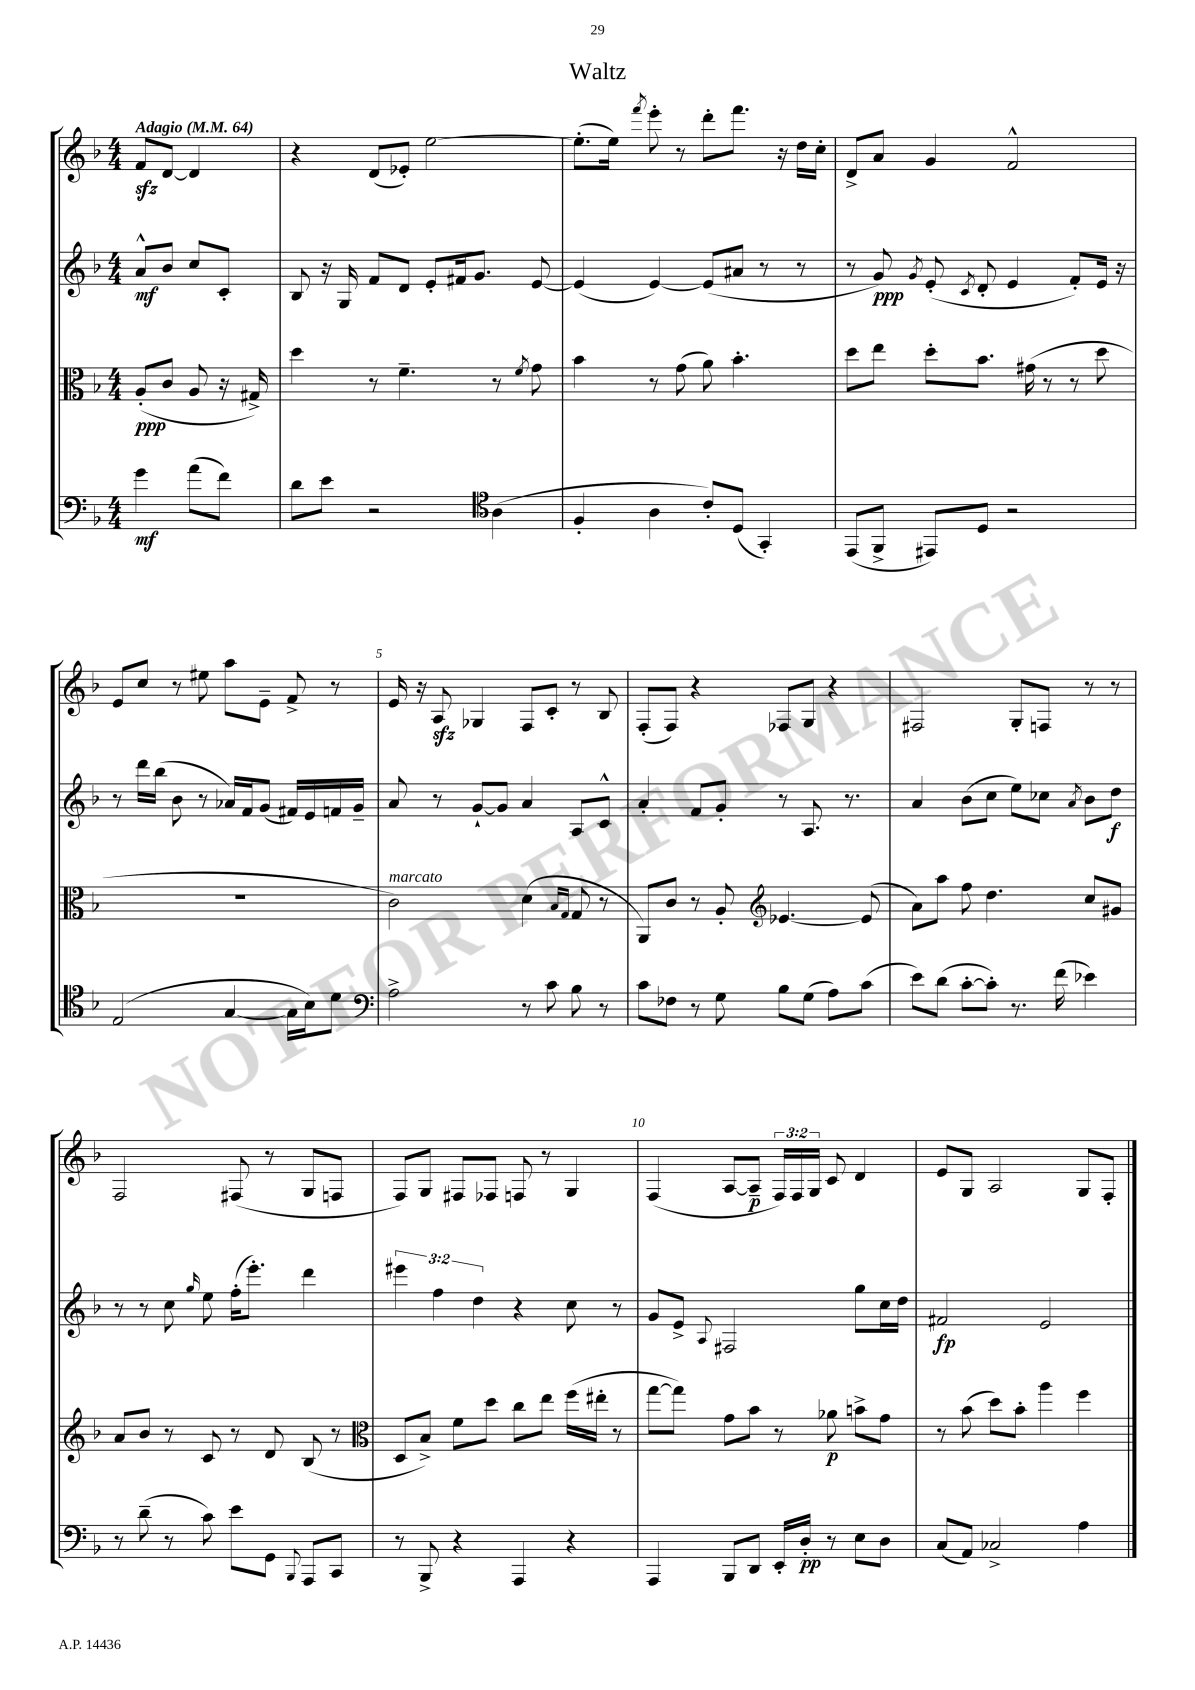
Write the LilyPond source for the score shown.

\header { title = "Waltz" }
<<
\new StaffGroup <<
\new Staff = "s0" {
    \clef treble \key f \major \numericTimeSignature \time 4/4 \override Staff.TupletNumber.text = #tuplet-number::calc-fraction-text \partial 2 \tempo "Adagio" 4 = 64
    \autoBeamOff f'8[\sfz d'8]~ d'4 |
    r4 d'8[( ees'8]-.) e''2~ |
    e''8.[-.( e''16]) \acciaccatura { f'''8 } e'''8-. r8 d'''8[-. f'''8.] r16 d''16[ c''16]-. |
    d'8[-> a'8] g'4 f'2-^ |
    e'8[ c''8] r8 eis''8 a''8[ e'8]-- f'8-> r8 |
    e'16 r16 a8\sfz ges4 f8[ c'8]-. r8 bes8 |
    f8[-.( f8]) r4 fes8[ g8] r4 |
    fis2 g8[-. f8] r8 r8 |
    f2 fis8( r8 g8[ f8] |
    f8[) g8] fis8[ fes8] f8 r8 g4 |
    f4( a8[~ a8]--\p \tuplet 3/2 { f16[) f16 g16] } c'8 d'4 |
    e'8[ g8] a2 g8[ f8]-. \bar "|." |
}
\new Staff = "s1" {
    \clef treble \key f \major \numericTimeSignature \time 4/4 \override Staff.TupletNumber.text = #tuplet-number::calc-fraction-text \partial 2
    \autoBeamOff a'8[-^\mf bes'8] c''8[ c'8]-. |
    bes8 r16 g16 f'8[ d'8] e'8[-. fis'16 g'8.] e'8~ |
    e'4( e'4~) e'8[( ais'8] r8 r8 |
    r8 g'8\ppp) \acciaccatura { g'8 } e'8-.( \acciaccatura { c'8 } d'8-. e'4 f'8[-.) e'16] r16 |
    r8 d'''16[ bes''16]( bes'8 r8 aes'16[) f'16 g'8]( fis'16[) e'16 f'16 g'16]-- |
    a'8 r8 g'8[~-! g'8] a'4 a8[ c'8]-^ |
    a'4-. f'8[ g'8]-. r8 a8. r8. |
    a'4 bes'8[( c''8] e''8[) ces''8] \acciaccatura { a'8 } bes'8[ d''8]\f |
    r8 r8 c''8 \grace { g''16 } e''8 f''16[-.( e'''8.]-.) d'''4 |
    \tuplet 3/2 { eis'''4 f''4 d''4 } r4 c''8 r8 |
    g'8[ e'8]-> \appoggiatura { a8 } fis2 g''8[ c''16 d''16] |
    fis'2\fp e'2 \bar "|." |
}
\new Staff = "s2" {
    \clef alto \key f \major \numericTimeSignature \time 4/4 \partial 2
    \autoBeamOff a8[-.\ppp( c'8] a8 r16 gis16->) |
    d''4 r8 f'4.-- r8 \acciaccatura { f'8 } g'8 |
    bes'4 r8 g'8( a'8) bes'4.-. |
    d''8[ e''8] d''8[-. bes'8.] gis'16( r8 r8 d''8 |
    R1 |
    c'2^\markup { \italic "marcato" }) d'4( \grace { bes16[ g16] } g8 r8 |
    a,8[) c'8] r8 a8-. \clef treble ees'4.~ ees'8( |
    a'8[) a''8] f''8 d''4. c''8[ gis'8] |
    a'8[ bes'8] r8 c'8 r8 d'8 bes8( r8 |
    \clef alto d8[ bes8]->) f'8[ d''8] c''8[ e''8] f''16[( eis''16]-. r8 |
    g''8[~ g''8]) g'8[ bes'8] r8 aes'8\p b'8[-> g'8] |
    r8 bes'8( d''8[) bes'8]-. a''4 f''4 \bar "|." |
}
\new Staff = "s3" {
    \clef bass \key f \major \numericTimeSignature \time 4/4 \partial 2
    \autoBeamOff g'4\mf a'8[( f'8]) |
    d'8[ e'8] r2 \clef tenor a4( |
    f4-. a4 c'8[-.) d8]( g,4-.) |
    e,8[( f,8]-> eis,8[) d8] r2 |
    e2( g4~ g16[ bes16) d'8] |
    \clef bass a2-> r8 c'8 bes8 r8 |
    c'8[ fes8] r8 g8 bes8[ g8]( a8[) c'8]( |
    e'8[) d'8]( c'8[~-. c'8]-.) r8. f'16( ees'4) |
    r8 d'8--( r8 c'8) e'8[ g,8] \appoggiatura { bes,,8 } a,,8[ c,8] |
    r8 bes,,8-> r4 a,,4 r4 |
    a,,4 bes,,8[ d,8] e,16[-. d16]-.\pp r8 e8[ d8] |
    c8[( a,8]) ces2-> a4 \bar "|." |
}
>>
>>
\layout { \context { \Score \override BarNumber.break-visibility = ##(#f #t #t) barNumberVisibility = #(every-nth-bar-number-visible 5) } }
